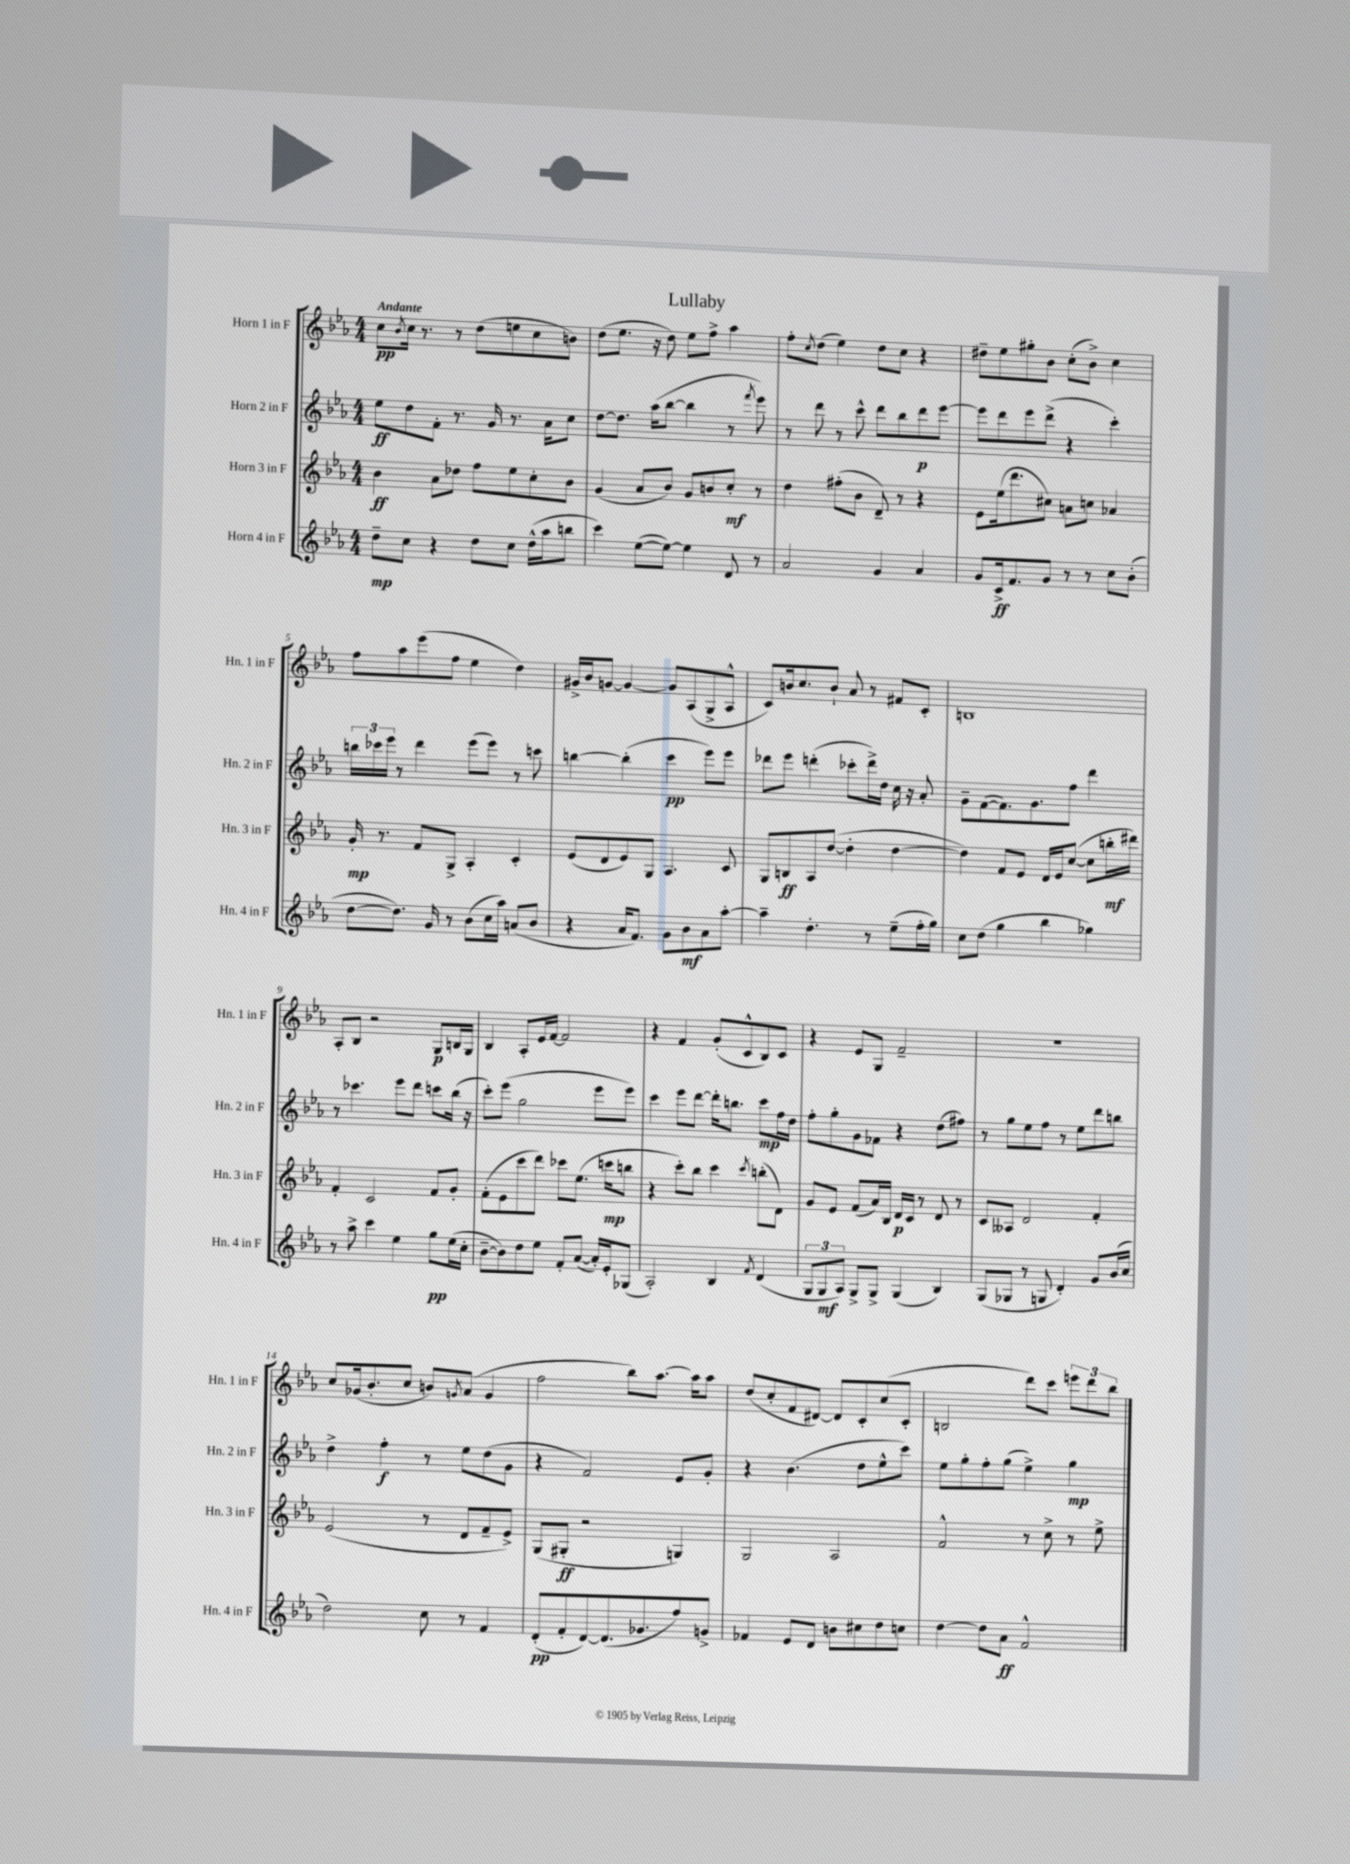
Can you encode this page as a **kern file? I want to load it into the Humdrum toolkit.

**kern	**dynam	**kern	**dynam	**kern	**dynam	**kern	**dynam
*part4	*part4	*part3	*part3	*part2	*part2	*part1	*part1
*staff4	*staff4	*staff3	*staff3	*staff2	*staff2	*staff1	*staff1
*I"Horn 4 in F	*	*I"Horn 3 in F	*	*I"Horn 2 in F	*	*I"Horn 1 in F	*
*I'Hn. 4 in F	*	*I'Hn. 3 in F	*	*I'Hn. 2 in F	*	*I'Hn. 1 in F	*
*clefG2	*	*clefG2	*	*clefG2	*	*clefG2	*
*k[b-e-a-]	*	*k[b-e-a-]	*	*k[b-e-a-]	*	*k[b-e-a-]	*
*M4/4	*	*M4/4	*	*M4/4	*	*M4/4	*
=1	=1	=1	=1	=1	=1	=1	=1
!	!	!	!	!	!	!LO:TX:a:B:t=Andante	!
8dd~\L	mp	4b-\	ff	8ee-\L	ff	8cc\L	pp
.	.	.	.	.	.	8qb-/	.
8cc\J	.	.	.	8dd\	.	16cc\Jk	.
.	.	.	.	.	.	8.r	.
4r	.	8a-\L	.	8f'\J	.	.	.
.	.	8dd-X\J	.	8.r	.	8r	.
8dd\L	.	8ff\L	.	.	.	(8dd\L	.
.	.	.	.	16g/	.	.	.
8cc\J	.	8ee-\	.	8.r	.	8een\	.
(16dd^^\LL	.	8cc'\	.	.	.	8cc\	.
16aa-\J	.	.	.	16a-\KL	.	.	.
8bbn\J	.	8b-\J	.	8cc\J	.	8bn\J)	.
=2	=2	=2	=2	=2	=2	=2	=2
4ccc\)	.	(4g/	.	[8dd\L	.	(8dd\L	.
.	.	.	.	8.dd\J]	.	8.ee-\J	.
([8ee-\L	.	8a-/L	.	.	.	.	.
.	.	.	.	(16aa-\KL	.	16r	.
8ee-\J_)	.	8b-/J)	.	[8bb-\J	.	8dd\)	.
4ee-\]	.	8g/L	.	4bb-\]	.	8ee-\L	.
.	.	8bn/	.	.	.	8ff^\J	.
8d/	.	8cc'/J	mf	8r	.	4aa-\	.
.	.	.	.	8qfff/	.	.	.
8r	.	8r	.	8eee-\)	.	.	.
=3	=3	=3	=3	=3	=3	=3	=3
2a-/	.	4dd\	.	8r	.	8ff'\L	.
.	.	.	.	.	.	8qcc/	.
.	.	.	.	8ddd\	.	(8dd\J	.
.	.	(8ff#X'\L	.	8r	.	4ee-\)	.
.	.	8b-\J	.	8ccc^^\	.	.	.
4g/	.	8d~/)	.	8ddd\L	.	8dd\L	.
.	.	8r	.	8bb-\	.	8cc\J	.
4a-/	.	4r	.	8ddd\	p	4r	.
.	.	.	.	[8eee-\J	.	.	.
=4	=4	=4	=4	=4	=4	=4	=4
8g/L	.	8e-\L	.	8eee-\L]	.	8dd#X~\L	.
16c^/k	ff	(16ee-\k	.	8ddd\	.	8ee-\	.
8.f/	.	8.ddd\	.	.	.	.	.
.	.	.	.	8eee-\	.	8gg#X'\	.
8g/J	.	8cc#X\J)	.	(8ddd^\J	.	8b-\J	.
8r	.	8an\L	.	4r	.	(8cc'\L	.
8r	.	8ccn\J	.	.	.	8b-^\J)	.
8cc\L	.	4a-X/	.	4ccc'\)	.	4cc\	.
(8b-'\J	.	.	.	.	.	.	.
!!LO:LB:g=z
=5	=5	=5	=5	=5	=5	=5	=5
[8dd\L	.	16g'/	mp	24bbn\LL	.	8ff\L	.
.	.	.	.	24ccc-X\	.	.	.
.	.	8.r	.	.	.	.	.
.	.	.	.	24eee-\JJ	.	.	.
8.dd\J])	.	.	.	8r	.	8aa-\	.
.	.	8f/L	.	4ddd\	.	(8eee-\	.
16g/	.	.	.	.	.	.	.
8r	.	8G^/J	.	.	.	8ff\J	.
(8b-\L	.	4A-'/	.	(8eee-\L	.	4ee-\	.
16cc\L	.	.	.	8eee-\J)	.	.	.
16aa-\JJ)	.	.	.	.	.	.	.
(8an/L	.	4c'/	.	8r	.	4dd\)	.
8b-/J	.	.	.	8cccn\	.	.	.
=6	=6	=6	=6	=6	=6	=6	=6
4r	.	(8e-/L	.	[4bbn\	.	16g#X^/LL	.
.	.	.	.	.	.	16b-/J	.
.	.	8d/	.	.	.	[8gn/J	.
16a-/KL	.	8e-/)	.	(4bb'\]	.	4g/_	.
8.f/J)	.	.	.	.	.	.	.
.	.	8G/J	.	.	.	.	.
8g\L	.	4.A-/	.	4ccc\	pp	8g/L]	.
8b-\	mf	.	.	.	.	(8A-/	.
8a-\	.	.	.	8eee-\L)	.	8G^/	.
[8aa-'\J	.	8c/	.	8eee-\J	.	8A-^^/J	.
=7	=7	=7	=7	=7	=7	=7	=7
4aa-~\]	.	8G/L	.	8ddd-X\L	.	8c/L)	.
.	.	8Bn/	ff	8eee-\J	.	16bn/k	.
.	.	.	.	.	.	8.cc/	.
4.dd'\	.	8A-/	.	(4dddn'\	.	.	.
.	.	([8dd/J	.	.	.	8b`/J	.
.	.	4dd'\]	.	8ccc-X'\L	.	8a-/	.
8r	.	.	.	16ddd^\L)	.	8r	.
.	.	.	.	16dd\JJ	.	.	.
(8ee-~\L	.	[4dd\	.	16cc\	.	8f#X/L	.
.	.	.	.	16r	.	.	.
16ff'\L	.	.	.	8a-'/	.	8c'/J	.
16gg\JJ)	.	.	.	.	.	.	.
=8	=8	=8	=8	=8	=8	=8	=8
8cc\L	.	4dd\])	.	8g~\L	.	1Bn	.
(8dd\J	.	.	.	([8f\	.	.	.
4gg\	.	8f/L	.	8.f\])	.	.	.
.	.	8e-/J	.	.	.	.	.
.	.	.	.	8.g\	.	.	.
4bb-\	.	16d/LL	.	.	.	.	.
.	.	16e-/J	.	.	.	.	.
.	.	([8cc/J	.	8ff\J	.	.	.
4gg-X\)	.	8cc\L]	.	4ddd\	.	.	.
.	.	16bbn'\L	mf	.	.	.	.
.	.	16ddd#X\JJ)	.	.	.	.	.
!!LO:LB:g=z
=9	=9	=9	=9	=9	=9	=9	=9
8r	.	4f'/	.	8r	.	8A-'/L	.
8aa-^\	.	.	.	4.ccc-X\	.	8B-/J	.
4ccc\	.	2c/	.	.	.	2r	.
4ee-\	.	.	.	8eee-\L	.	.	.
.	.	.	.	8ddd\J	.	.	.
8gg\L	pp	8f/L	.	8cccn\L	.	8G/L	p
(16ee-\L	.	8g'/J	.	(16bb-\Jk	.	16Bn/L	.
16cc'\JJ	.	.	.	16r	.	16G/JJ	.
=10	=10	=10	=10	=10	=10	=10	=10
[8b-~\L	.	(8f'\L	.	8ccc'\L)	.	4B-/	.
8b-\])	.	8e-\	.	(8eee-\J	.	.	.
8dd\	.	8ccc\	.	2gg\	.	8A-'/L	.
8ee-\J	.	8ddd\J)	.	.	.	16e-/L	.
.	.	.	.	.	.	[16f/JJ	.
8f'/L	.	8ccc-X\L	.	.	.	2f/]	.
([8a-/J	.	(8.ee-\J	.	.	.	.	.
16a-'/LL])	.	.	.	8eee-\L	.	.	.
16e-'/J	.	16cccn\KL	mp	.	.	.	.
(8G-X/J	.	8bbn\J	.	8eee-\J)	.	.	.
=11	=11	=11	=11	=11	=11	=11	=11
2A-'/)	.	4r	.	4ccc\	.	4r	.
.	.	8ccc'\L)	.	8eee-\L	.	4f/	.
.	.	8bb-\J	.	[8ddd\J	.	.	.
4B-/	.	4ccc\	.	16ddd'\KL]	.	(8g'/L	.
.	.	.	.	8.bbn\J	.	.	.
.	.	.	.	.	.	8c^^/	.
8qf/	.	8qccc/	.	.	.	.	.
(4d/	.	(8bbn'\L	.	8ccc\L	mp	8B-/)	.
.	.	8d\J)	.	16ff\L	.	8c/J	.
.	.	.	.	16dd\JJ	.	.	.
=12	=12	=12	=12	=12	=12	=12	=12
12G/L	.	8g/L	.	8ff'\L	.	4r	.
12G/	mf	.	.	.	.	.	.
.	.	8e-/J	.	8gg'\	.	.	.
12A-/J)	.	.	.	.	.	.	.
8G^/L	.	(8f/L	.	8g\	.	8e-/L	.
8G^/J	.	16a-/L)	.	8f-X\J	.	8G/J	.
.	.	16B-/JJ	.	.	.	.	.
(4G/	.	16d/LL	p	4r	.	2f~/	.
.	.	16c/JJ	.	.	.	.	.
.	.	8r	.	.	.	.	.
4B-/)	.	8d/	.	(8dd\L	.	.	.
.	.	8r	.	8ff#X\J)	.	.	.
=13	=13	=13	=13	=13	=13	=13	=13
(8G/L	.	8c/L	.	8r	.	1r	.
8G-X/J	.	8A--X/J	.	8gg\L	.	.	.
8r	.	2d/	.	8ee-\	.	.	.
8Gn/	.	.	.	8ff\J	.	.	.
4d'/)	.	.	.	8r	.	.	.
.	.	.	.	8ee-\L	.	.	.
8g/L	.	4f'/	.	8ddd\	.	.	.
(16b-/L	.	.	.	8bbn\J	.	.	.
16cc/JJ	.	.	.	.	.	.	.
!!LO:LB:g=z
=14	=14	=14	=14	=14	=14	=14	=14
2dd\)	.	(2e-/	.	4dd^\	.	8cc/L	.
.	.	.	.	.	.	(16g-X/k	.
.	.	.	.	.	.	8.b-'/	.
.	.	.	.	4ff'\	f	.	.
.	.	.	.	.	.	8cc/J	.
8cc\	.	8r	.	8r	.	8bn/L)	.
.	.	.	.	.	.	8qgn/	.
8r	.	8d/L	.	8ee-\L	.	(8a-/J	.
4f/	.	8f~/	.	(8dd\	.	4g/	.
.	.	8e-^/J)	.	8g\J	.	.	.
=15	=15	=15	=15	=15	=15	=15	=15
(8d'/L	pp	(8G/L	.	4r	.	2ff\	.
8f'/	.	8G#X'/J	ff	.	.	.	.
[8d/)	.	2r	.	2f/)	.	.	.
(8.d/]	.	.	.	.	.	.	.
.	.	.	.	.	.	8bb-\L)	.
8.g-X/	.	.	.	.	.	.	.
.	.	.	.	.	.	[8.aa-\J	.
8ff/)	.	4Gn/)	.	8e-/L	.	.	.
.	.	.	.	.	.	16aa-\KL]	.
8gn^/J	.	.	.	8g'/J	.	8aa-\J	.
=16	=16	=16	=16	=16	=16	=16	=16
4f-X/	.	2G/	.	4r	.	(8dd/L	.
.	.	.	.	.	.	8cc'/	.
8e-/L	.	.	.	(4.b-\	.	8f/	.
8d/J	.	.	.	.	.	[8d#X/J)	.
8bn\L	.	2A-/	.	.	.	8d#/L]	.
8cc#X\	.	.	.	8dd\L	.	8c'/	.
8dd\	.	.	.	8ee-^^\	.	(8cc/	.
8ccn\J	.	.	.	8ccc\J)	.	8c'/J	.
=17	=17	=17	=17	=17	=17	=17	=17
[4dd\	.	2f^^/	.	8ee-\L	.	2Bn/	.
.	.	.	.	8gg'\	.	.	.
8dd\L]	.	.	.	8ff'\	.	.	.
8a-\J	ff	.	.	(8gg\J	.	.	.
2f^^/	.	8r	.	4ee-^\)	.	8ddd\L)	.
.	.	8cc^\	.	.	.	8ccc\J	.
.	.	8r	.	4gg\	mp	12eeen\L	.
.	.	.	.	.	.	12ddd\	.
.	.	8ee-^\	.	.	.	.	.
.	.	.	.	.	.	12bb-\J	.
==	==	==	==	==	==	==	==
*-	*-	*-	*-	*-	*-	*-	*-
